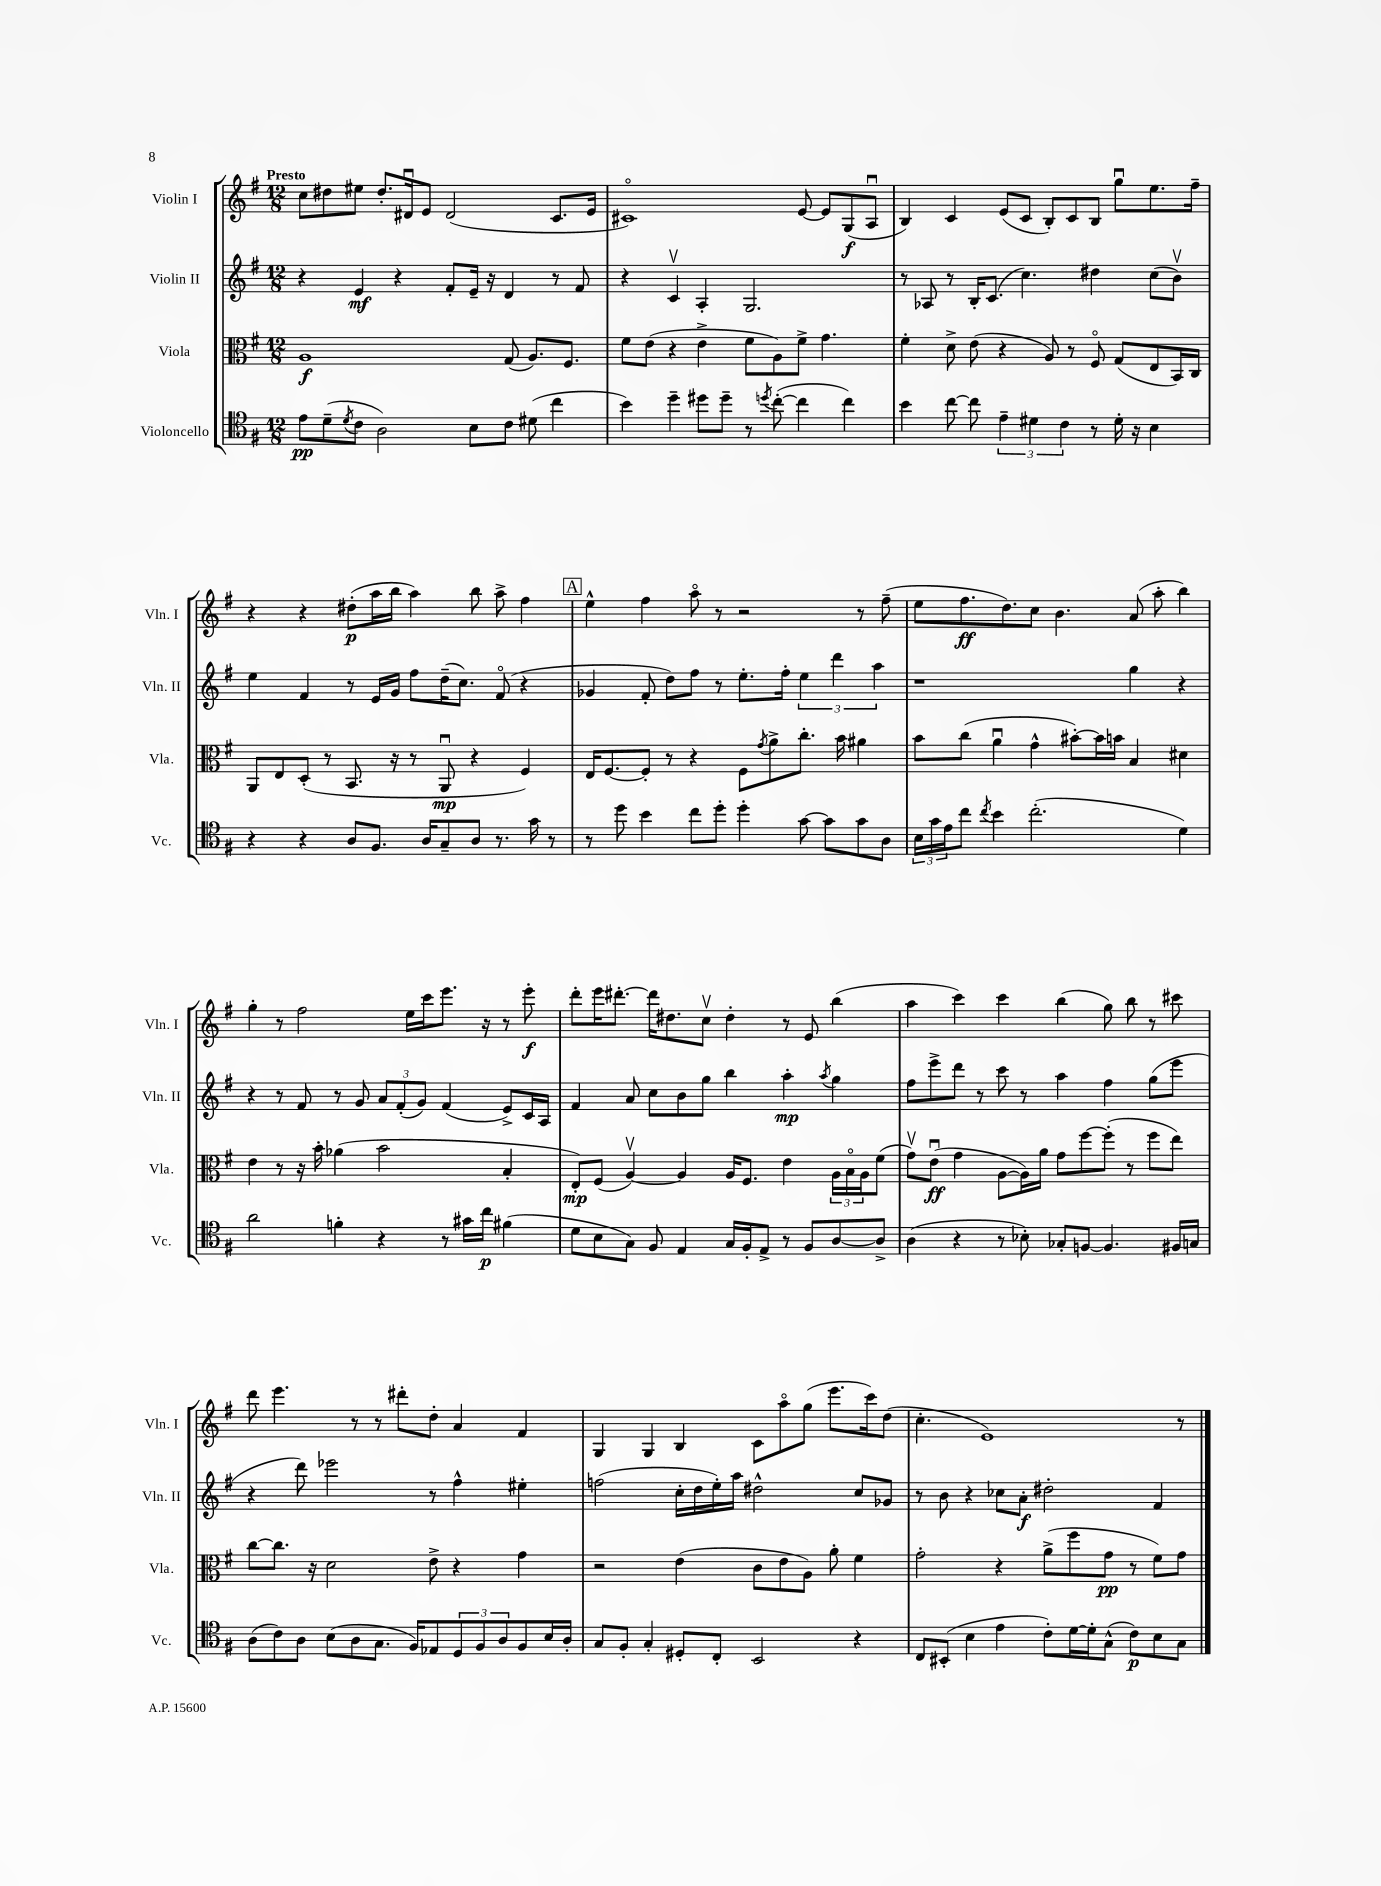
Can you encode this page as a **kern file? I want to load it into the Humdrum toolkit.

**kern	**dynam	**kern	**dynam	**kern	**dynam	**kern	**dynam
*part4	*part4	*part3	*part3	*part2	*part2	*part1	*part1
*staff4	*staff4	*staff3	*staff3	*staff2	*staff2	*staff1	*staff1
*I"Violoncello	*	*I"Viola	*	*I"Violin II	*	*I"Violin I	*
*I'Vc.	*	*I'Vla.	*	*I'Vln. II	*	*I'Vln. I	*
*clefC4	*	*clefC3	*	*clefG2	*	*clefG2	*
*k[f#]	*	*k[f#]	*	*k[f#]	*	*k[f#]	*
*M12/8	*	*M12/8	*	*M12/8	*	*M12/8	*
=1	=1	=1	=1	=1	=1	=1	=1
!	!	!	!	!	!	!LO:TX:a:B:t=Presto	!
8e\L	pp	1A	f	4r	.	8cc\L	.
(8d~\	.	.	.	.	.	8dd#X\	.
8qd/	.	.	.	.	.	.	.
8c\J	.	.	.	4e/	mf	8ee#X\J	.
2A\)	.	.	.	.	.	8.dd#'/L	.
.	.	.	.	4r	.	.	.
.	.	.	.	.	.	16d#Xu/k	.
.	.	.	.	.	.	8e/J	.
.	.	.	.	8f#'/L	.	(2d#/	.
8B\L	.	.	.	16e~/Jk	.	.	.
.	.	.	.	16r	.	.	.
8c\J	.	(8G/	.	4d/	.	.	.
(8d#X\	.	8.A/L)	.	.	.	.	.
4cc\	.	.	.	8r	.	8.c/L	.
.	.	8.F#/J	.	.	.	.	.
.	.	.	.	8f#/	.	.	.
.	.	.	.	.	.	16e/Jk	.
=2	=2	=2	=2	=2	=2	=2	=2
4b\)	.	8f#\L	.	4r	.	1c#X)	.
.	.	(8e\J	.	.	.	.	.
4dd~\	.	4r	.	4cv/	.	.	.
8dd#X\L	.	4e^\	.	4A'/	.	.	.
8dd#~\J	.	.	.	.	.	.	.
8r	.	8f#\L	.	2.G/	.	.	.
8qddn/	.	.	.	.	.	.	.
([8cc'\	.	8A\)	.	.	.	.	.
4cc\]	.	8f#^\J	.	.	.	[8e/	.
.	.	4.g\	.	.	.	8e/L]	.
4cc\)	.	.	.	.	.	(8G/	f
.	.	.	.	.	.	8Au/J	.
=3	=3	=3	=3	=3	=3	=3	=3
4b\	.	4f#'\	.	8r	.	4B/)	.
.	.	.	.	8A-X/	.	.	.
[8cc\	.	8d^\	.	8r	.	4c/	.
8cc\]	.	(8e\	.	16B'/KL	.	.	.
.	.	.	.	(8.c/J	.	.	.
6e~\	.	4r	.	.	.	(8e/L	.
.	.	.	.	4.cc\)	.	8c/J	.
6d#X\	.	.	.	.	.	.	.
.	.	8A/)	.	.	.	8B'/L)	.
6c\	.	.	.	.	.	.	.
.	.	8r	.	.	.	8c/	.
8r	.	8F#/	.	4dd#X\	.	8B/J	.
16d#'\	.	(8G/L	.	.	.	8ggu\L	.
16r	.	.	.	.	.	.	.
4B\	.	8E/	.	(8cc\L	.	8.ee\	.
.	.	16BB/L)	.	8bv\J)	.	.	.
.	.	16C/JJ	.	.	.	16ff#~\Jk	.
!!LO:LB:g=z
=4	=4	=4	=4	=4	=4	=4	=4
4r	.	8AA/L	.	4ee\	.	4r	.
.	.	8E/	.	.	.	.	.
4r	.	(8D'/J	.	4f#/	.	4r	.
.	.	8r	.	.	.	.	.
8A/L	.	8.BB/	.	8r	.	(8dd#X'\L	p
8.F#/J	.	.	.	16e/LL	.	16aa\L	.
.	.	16r	.	16g/JJ	.	16bb\JJ	.
.	.	8r	.	8ff#\L	.	4aa\)	.
16A/KL	.	.	.	.	.	.	.
8G~/	.	8AAu/	mp	(16dd~\K	.	.	.
.	.	.	.	8.cc\J)	.	.	.
8A/J	.	4r	.	.	.	8bb\	.
8.r	.	.	.	(8f#/	.	8aa^\	.
.	.	4F#/)	.	4r	.	4ff#\	.
16g\	.	.	.	.	.	.	.
8r	.	.	.	.	.	.	.
!!LO:REH:place=s1:t=A
=5	=5	=5	=5	=5	=5	=5	=5
8r	.	16E/KL	.	4g-X/	.	4ee^^\	.
.	.	[8.F#/	.	.	.	.	.
8dd\	.	.	.	.	.	.	.
4b\	.	8F#'/J]	.	8f#'/	.	4ff#\	.
.	.	8r	.	8dd\L)	.	.	.
8cc\L	.	4r	.	8ff#\J	.	8aa\	.
8dd'\J	.	.	.	8r	.	8r	.
4dd'\	.	8F#\L	.	8.ee'\L	.	2r	.
.	.	8qg/	.	.	.	.	.
.	.	8a^\	.	.	.	.	.
.	.	.	.	16ff#'\Jk	.	.	.
[8g\	.	8.cc'\J	.	6ee\	.	.	.
8g\L]	.	.	.	.	.	.	.
.	.	.	.	6ddd\	.	.	.
.	.	16b\	.	.	.	.	.
8g\	.	4a#X\	.	.	.	8r	.
.	.	.	.	6aa\	.	.	.
8A\J	.	.	.	.	.	(8ff#~\	.
=6	=6	=6	=6	=6	=6	=6	=6
24B\LL	.	8b\L	.	1r	.	8ee\L	.
24g\	.	.	.	.	.	.	.
24e\J	.	.	.	.	.	.	.
8cc\J	.	(8cc\J	.	.	.	8.ff#\	ff
8qcc/	.	.	.	.	.	.	.
4b\	.	4au\	.	.	.	.	.
.	.	.	.	.	.	8.dd\)	.
(2.cc'\	.	4g^^\	.	.	.	8cc\J	.
.	.	.	.	.	.	4.b\	.
.	.	[8b#X'\L)	.	.	.	.	.
.	.	16b#\L]	.	.	.	.	.
.	.	16bn\JJ	.	.	.	.	.
.	.	4B/	.	4gg\	.	(8a/	.
.	.	.	.	.	.	8aa'\	.
4d\)	.	4d#X\	.	4r	.	4bb\)	.
!!LO:LB:g=z
=7	=7	=7	=7	=7	=7	=7	=7
2a\	.	4e\	.	4r	.	4gg'\	.
.	.	8r	.	8r	.	8r	.
.	.	16r	.	8f#/	.	2ff#\	.
.	.	16b'\	.	.	.	.	.
4fn'\	.	(4a-X\	.	8r	.	.	.
.	.	.	.	8g/	.	.	.
4r	.	2b\	.	12a/L	.	.	.
.	.	.	.	(12f#'/	.	.	.
.	.	.	.	.	.	16ee\LL	.
.	.	.	.	12g/J)	.	.	.
.	.	.	.	.	.	16ccc\J	.
8r	.	.	.	(4f#/	.	8.eee\J	.
16g#X\LL	.	.	.	.	.	.	.
16cc\JJ	p	.	.	.	.	16r	.
(4f#X\	.	4B'/	.	8e^/L)	.	8r	.
.	.	.	.	16c/L	.	8eee'\	f
.	.	.	.	16A/JJ	.	.	.
=8	=8	=8	=8	=8	=8	=8	=8
8d\L	.	8E'/L)	mp	4f#/	.	8ddd'\L	.
8B\	.	(8F#/J	.	.	.	16eee\K	.
.	.	.	.	.	.	[8.ddd#X'\J	.
8G\J)	.	[4Av/)	.	8a/	.	.	.
8F#/	.	.	.	8cc\L	.	16ddd#\KL]	.
.	.	.	.	.	.	8.dd#X\	.
4E/	.	4A/]	.	8b\	.	.	.
.	.	.	.	8gg\J	.	8ccv\J	.
16G/LL	.	16A/KL	.	4bb\	.	4dd#'\	.
16F#'/J	.	8.F#/J	.	.	.	.	.
8E^/J	.	.	.	.	.	.	.
8r	.	4e\	.	4aa'\	mp	8r	.
8F#/L	.	.	.	.	.	8e/	.
.	.	.	.	8qaa/	.	.	.
[8A/	.	24A\LL	.	4gg\	.	(4bb\	.
.	.	24B\	.	.	.	.	.
.	.	24A\J	.	.	.	.	.
8A^/J]	.	(8f#\J	.	.	.	.	.
=9	=9	=9	=9	=9	=9	=9	=9
(4A\	.	8gv\L)	.	8ff#\L	.	4aa\	.
.	.	(8eu\J	ff	8eee^\	.	.	.
4r	.	4g\	.	8ddd\J	.	4ccc\)	.
.	.	.	.	8r	.	.	.
8r	.	[8A\L	.	8ccc\	.	4ccc\	.
8B-X'\)	.	16A\L])	.	8r	.	.	.
.	.	16a\JJ	.	.	.	.	.
8G-X'/L	.	8g\L	.	4aa\	.	(4bb\	.
[8Fn/J	.	[8ff#\	.	.	.	.	.
4.F/]	.	(8ff#'\J]	.	4ff#\	.	8gg\)	.
.	.	8r	.	.	.	8bb\	.
.	.	8ff#\L	.	(8gg\L	.	8r	.
16F#X/LL	.	8ee\J)	.	8eee\J	.	8ccc#X\	.
16Gn/JJ	.	.	.	.	.	.	.
!!LO:LB:g=z
=10	=10	=10	=10	=10	=10	=10	=10
(8A\L	.	[8cc\L	.	4r	.	8ddd\	.
8c\)	.	8.cc\J]	.	.	.	4.eee\	.
8A\J	.	.	.	8ddd\)	.	.	.
.	.	16r	.	.	.	.	.
(8B\L	.	2d\	.	2eee-X\	.	.	.
8A\	.	.	.	.	.	8r	.
8.G\J	.	.	.	.	.	8r	.
.	.	.	.	.	.	8ddd#X'\L	.
16F#/KL)	.	.	.	.	.	.	.
8E-X/	.	8e^\	.	8r	.	8dd'\J	.
12D/	.	4r	.	4ff#^^\	.	4a/	.
12F#/	.	.	.	.	.	.	.
12A/	.	.	.	.	.	.	.
8F#/	.	4g\	.	4ee#X'\	.	4f#/	.
16B/L	.	.	.	.	.	.	.
16A'/JJ	.	.	.	.	.	.	.
=11	=11	=11	=11	=11	=11	=11	=11
8G/L	.	2r	.	(2ffn\	.	4G/	.
8F#'/J	.	.	.	.	.	.	.
4G'/	.	.	.	.	.	4G/	.
8D#X'/L	.	(4e\	.	16cc'\LL	.	4B/	.
.	.	.	.	16dd\	.	.	.
8C'/J	.	.	.	16ee'\)	.	.	.
.	.	.	.	16aa\JJ	.	.	.
2BB/	.	8c\L	.	2dd#X^^\	.	8c\L	.
.	.	8e\	.	.	.	8aa\	.
.	.	8A\J)	.	.	.	(8gg\J	.
.	.	8a'\	.	.	.	8.eee\L	.
4r	.	4f#\	.	8cc/L	.	.	.
.	.	.	.	.	.	16ccc\k)	.
.	.	.	.	8g-X/J	.	(8dd\J	.
=12	=12	=12	=12	=12	=12	=12	=12
8C/L	.	2g'\	.	8r	.	4.cc'\	.
(8BB#X'/J	.	.	.	8b\	.	.	.
4B\	.	.	.	4r	.	.	.
.	.	.	.	.	.	1e)	.
4e\	.	4r	.	8cc-X\L	.	.	.
.	.	.	.	8a'\J	f	.	.
8c'\L)	.	(8a^\L	.	2dd#X'\	.	.	.
[16d\L	.	8ff#\	.	.	.	.	.
16d'\J]	.	.	.	.	.	.	.
(8G^^\J	.	8g\J	pp	.	.	.	.
8c\L)	p	8r	.	.	.	.	.
8B\	.	8f#\L)	.	4f#/	.	.	.
8G\J	.	8g\J	.	.	.	8r	.
==	==	==	==	==	==	==	==
*-	*-	*-	*-	*-	*-	*-	*-
